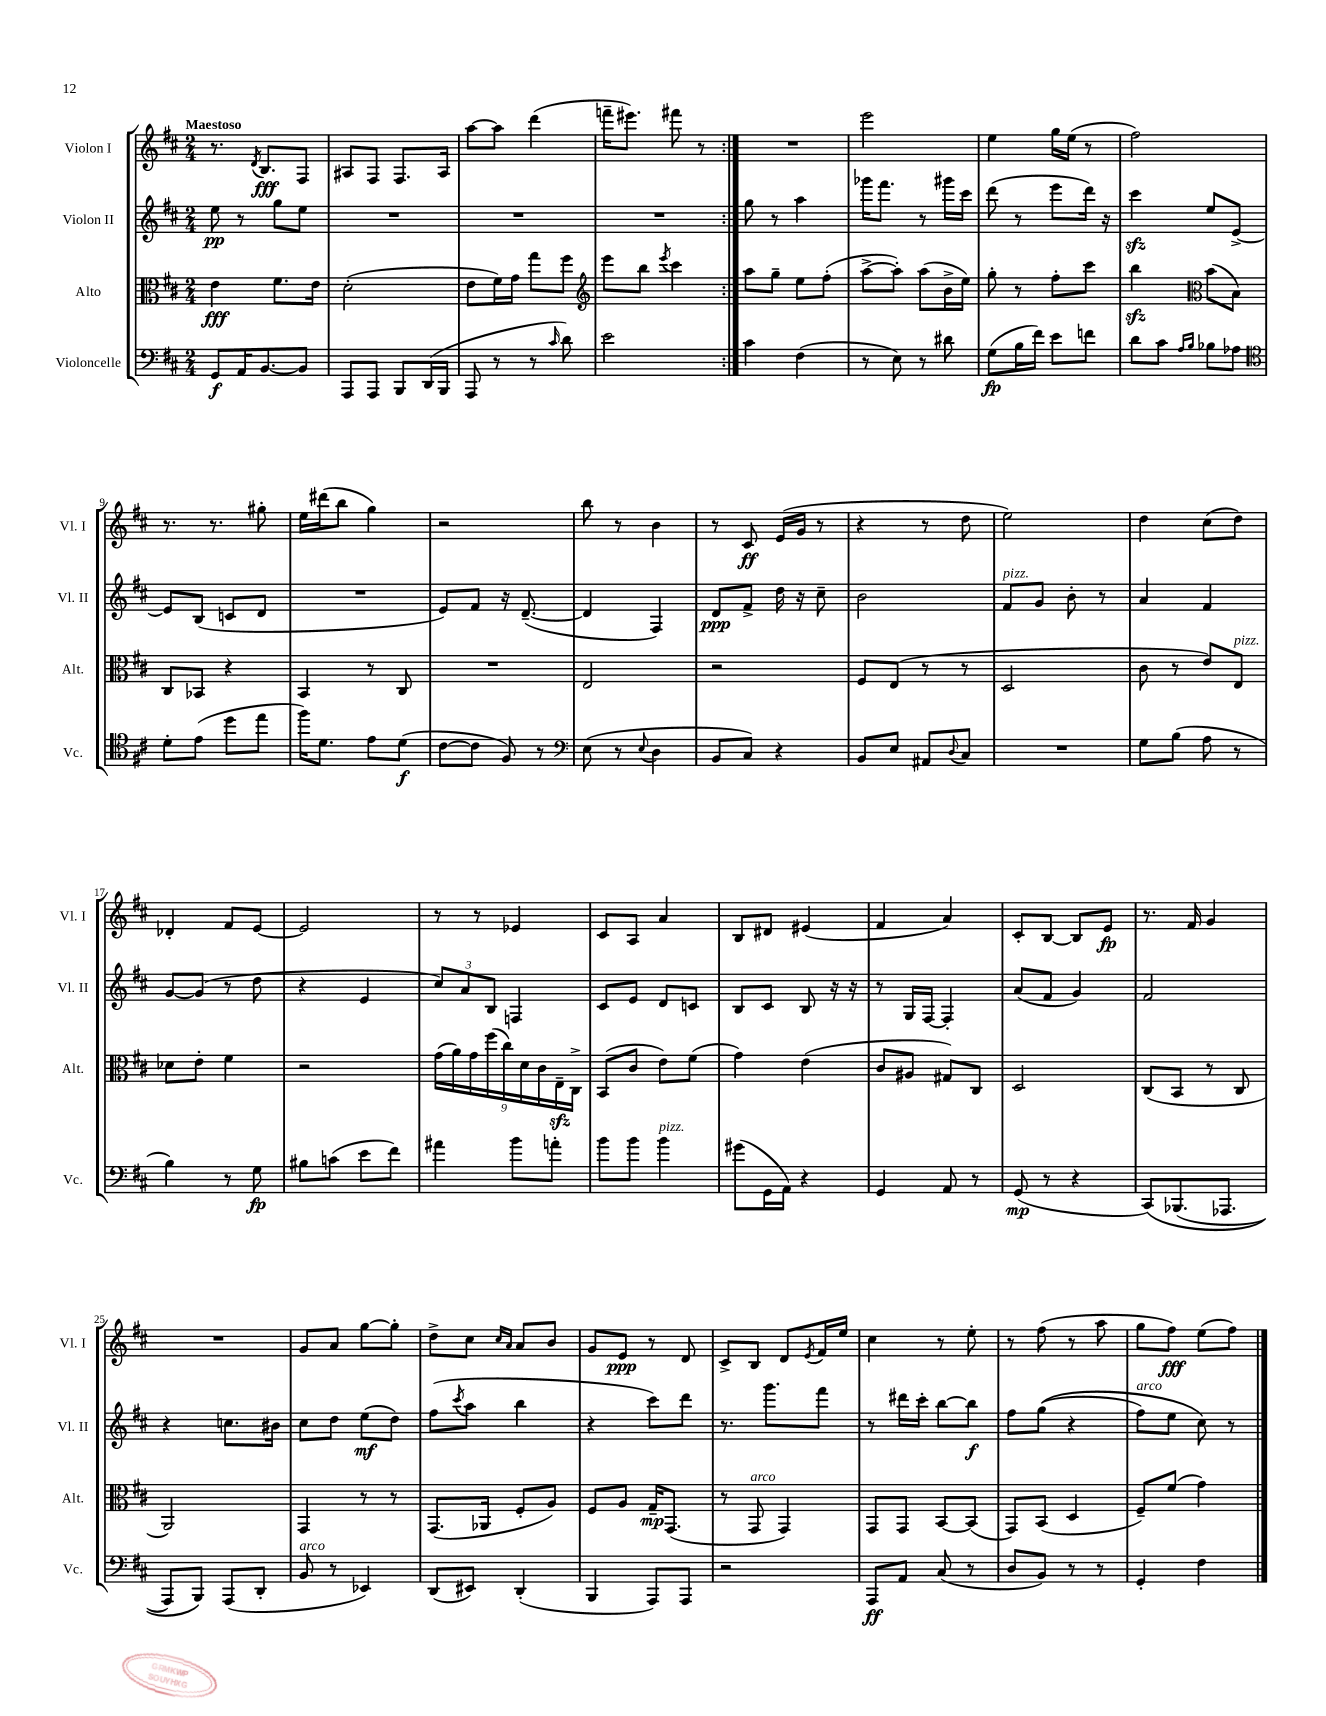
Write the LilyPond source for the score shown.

<<
\new StaffGroup <<
\new Staff = "s0" \with { instrumentName = "Violon I" shortInstrumentName = "Vl. I" } {
    \clef treble \key d \major \numericTimeSignature \time 2/4 \tempo "Maestoso"
    \repeat volta 2 { r8. \acciaccatura { d'8 } b8.\fff fis8 |
    ais8 fis8 fis8. ais16 |
    a''8~ a''8 d'''4( |
    f'''16-- eis'''8.) fis'''8 r8 | }
    R2 |
    e'''2 |
    e''4 g''16 e''16( r8 |
    fis''2) |
    r8. r8. gis''8-. |
    e''16 dis'''16( b''8 g''4) |
    r2 |
    b''8 r8 b'4 |
    r8 cis'8\ff e'16( g'16 r8 |
    r4 r8 d''8 |
    e''2) |
    d''4 cis''8( d''8) |
    des'4-. fis'8 e'8~ |
    e'2 |
    r8 r8 ees'4 |
    cis'8 a8 a'4 |
    b8 dis'8 eis'4( |
    fis'4 a'4) |
    cis'8-. b8~ b8 e'8\fp |
    r8. fis'16 g'4 |
    R2 |
    g'8 a'8 g''8~ g''8-. |
    d''8-> cis''8 \grace { cis''16 a'16 } a'8 b'8 |
    g'8 e'8\ppp r8 d'8 |
    cis'8-> b8 d'8 \acciaccatura { e'8 } fis'16 e''16 |
    cis''4 r8 e''8-. |
    r8 fis''8( r8 a''8 |
    g''8 fis''8\fff) e''8( fis''8) \bar "|." |
}
\new Staff = "s1" \with { instrumentName = "Violon II" shortInstrumentName = "Vl. II" } {
    \clef treble \key d \major \numericTimeSignature \time 2/4
    \repeat volta 2 { e''8\pp r8 g''8 e''8 |
    R2 |
    R2 |
    R2 | }
    g''8 r8 a''4 |
    ges'''16 fis'''8. r8 gis'''16 cis'''16 |
    d'''8( r8 e'''8 d'''16) r16 |
    cis'''4\sfz e''8 e'8~-> |
    e'8 b8( c'8 d'8 |
    R2 |
    e'8) fis'8 r16 d'8.~--( |
    d'4 fis4) |
    d'8\ppp fis'8-> d''16 r16 cis''8-- |
    b'2 |
    fis'8^\markup { \italic "pizz." } g'8 b'8-. r8 |
    a'4 fis'4 |
    g'8~ g'8( r8 d''8 |
    r4 e'4 |
    \tuplet 3/2 { cis''8) a'8 b8 } f4 |
    cis'8 e'8 d'8 c'8 |
    b8 cis'8 b8 r16 r16 |
    r8 g16 fis16~ fis4-. |
    a'8( fis'8 g'4) |
    fis'2 |
    r4 c''8. bis'16 |
    cis''8 d''8 e''8\mf( d''8) |
    fis''8( \acciaccatura { cis'''8 } a''8 b''4 |
    r4 cis'''8) d'''8 |
    r8. g'''8. fis'''8 |
    r8 dis'''16 cis'''16-. b''8~ b''8\f |
    fis''8 g''8(\( r4 |
    fis''8^\markup { \italic "arco" }) e''8 cis''8\) r8 \bar "|." |
}
\new Staff = "s2" \with { instrumentName = "Alto" shortInstrumentName = "Alt." } {
    \clef alto \key d \major \numericTimeSignature \time 2/4
    \repeat volta 2 { e'4\fff fis'8. e'16 |
    d'2-.( |
    e'8 fis'16) g'16 g''8 fis''8 |
    \clef treble e'''8 b''8 \acciaccatura { e'''8 } cis'''4 | }
    a''8 g''8-- e''8 fis''8-.( |
    a''8~-> a''8-.) a''8( b'16-> e''16) |
    g''8-. r8 fis''8-. cis'''8 |
    b''4\sfz \clef alto b'8( b8) |
    cis8 bes,8 r4 |
    b,4 r8 cis8 |
    R2 |
    e2 |
    r2 |
    fis8 e8( r8 r8 |
    d2 |
    cis'8 r8 e'8) e8^\markup { \italic "pizz." } |
    des'8 e'8-. fis'4 |
    r2 |
    \tuplet 9/8 { g'16( a'16) g'16 fis''16( cis''16) d'16 cis'16 e16--\sfz cis16-> } |
    b,8( cis'8 e'8) fis'8( |
    g'4) e'4( |
    cis'8 ais8 gis8) cis8 |
    d2 |
    cis8( b,8 r8 cis8 |
    a,2) |
    g,4 r8 r8 |
    g,8.( aes,16 fis8-. a8) |
    fis8 a8 g16--\mp g,8.( |
    r8 g,8^\markup { \italic "arco" } g,4) |
    g,8 g,8 b,8~ b,8( |
    g,8) b,8( d4 |
    fis8--) fis'8( g'4) \bar "|." |
}
\new Staff = "s3" \with { instrumentName = "Violoncelle" shortInstrumentName = "Vc." } {
    \clef bass \key d \major \numericTimeSignature \time 2/4
    \repeat volta 2 { g,8\f a,16 b,8.~ b,8 |
    a,,8 a,,8 b,,8 d,16( b,,16 |
    a,,8 r8 r8 \grace { cis'16 } d'8) |
    e'2 | }
    cis'4 fis4( |
    r8 e8) r8 dis'8 |
    g8\fp( b16 fis'16) e'8 f'8 |
    d'8 cis'8 \grace { a16 b16 } bes8 aes8 |
    \clef tenor d'8-. e'8( d''8 e''8 |
    fis''16) d'8. e'8 d'8\f( |
    cis'8~ cis'8 fis8) r8 |
    \clef bass e8( r8 \appoggiatura { e8 } d4 |
    b,8 cis8) r4 |
    b,8 e8 ais,8 \appoggiatura { d8 } cis8 |
    R2 |
    g8 b8( a8 r8 |
    b4) r8 g8\fp |
    bis8 c'8( e'8 fis'8) |
    ais'4 b'8 a'8-. |
    b'8 b'8 b'4^\markup { \italic "pizz." } |
    gis'8( g,16 a,16) r4 |
    g,4 a,8 r8 |
    g,8\mp( r8 r4 |
    cis,8)\( bes,,8.( aes,,8. |
    a,,8) b,,8\) a,,8( d,8-. |
    b,8^\markup { \italic "arco" } r8 ees,4) |
    d,8( eis,8) d,4-.( |
    b,,4 a,,8) a,,8 |
    r2 |
    a,,8\ff a,8 cis8( r8 |
    d8 b,8) r8 r8 |
    g,4-. fis4 \bar "|." |
}
>>
>>
